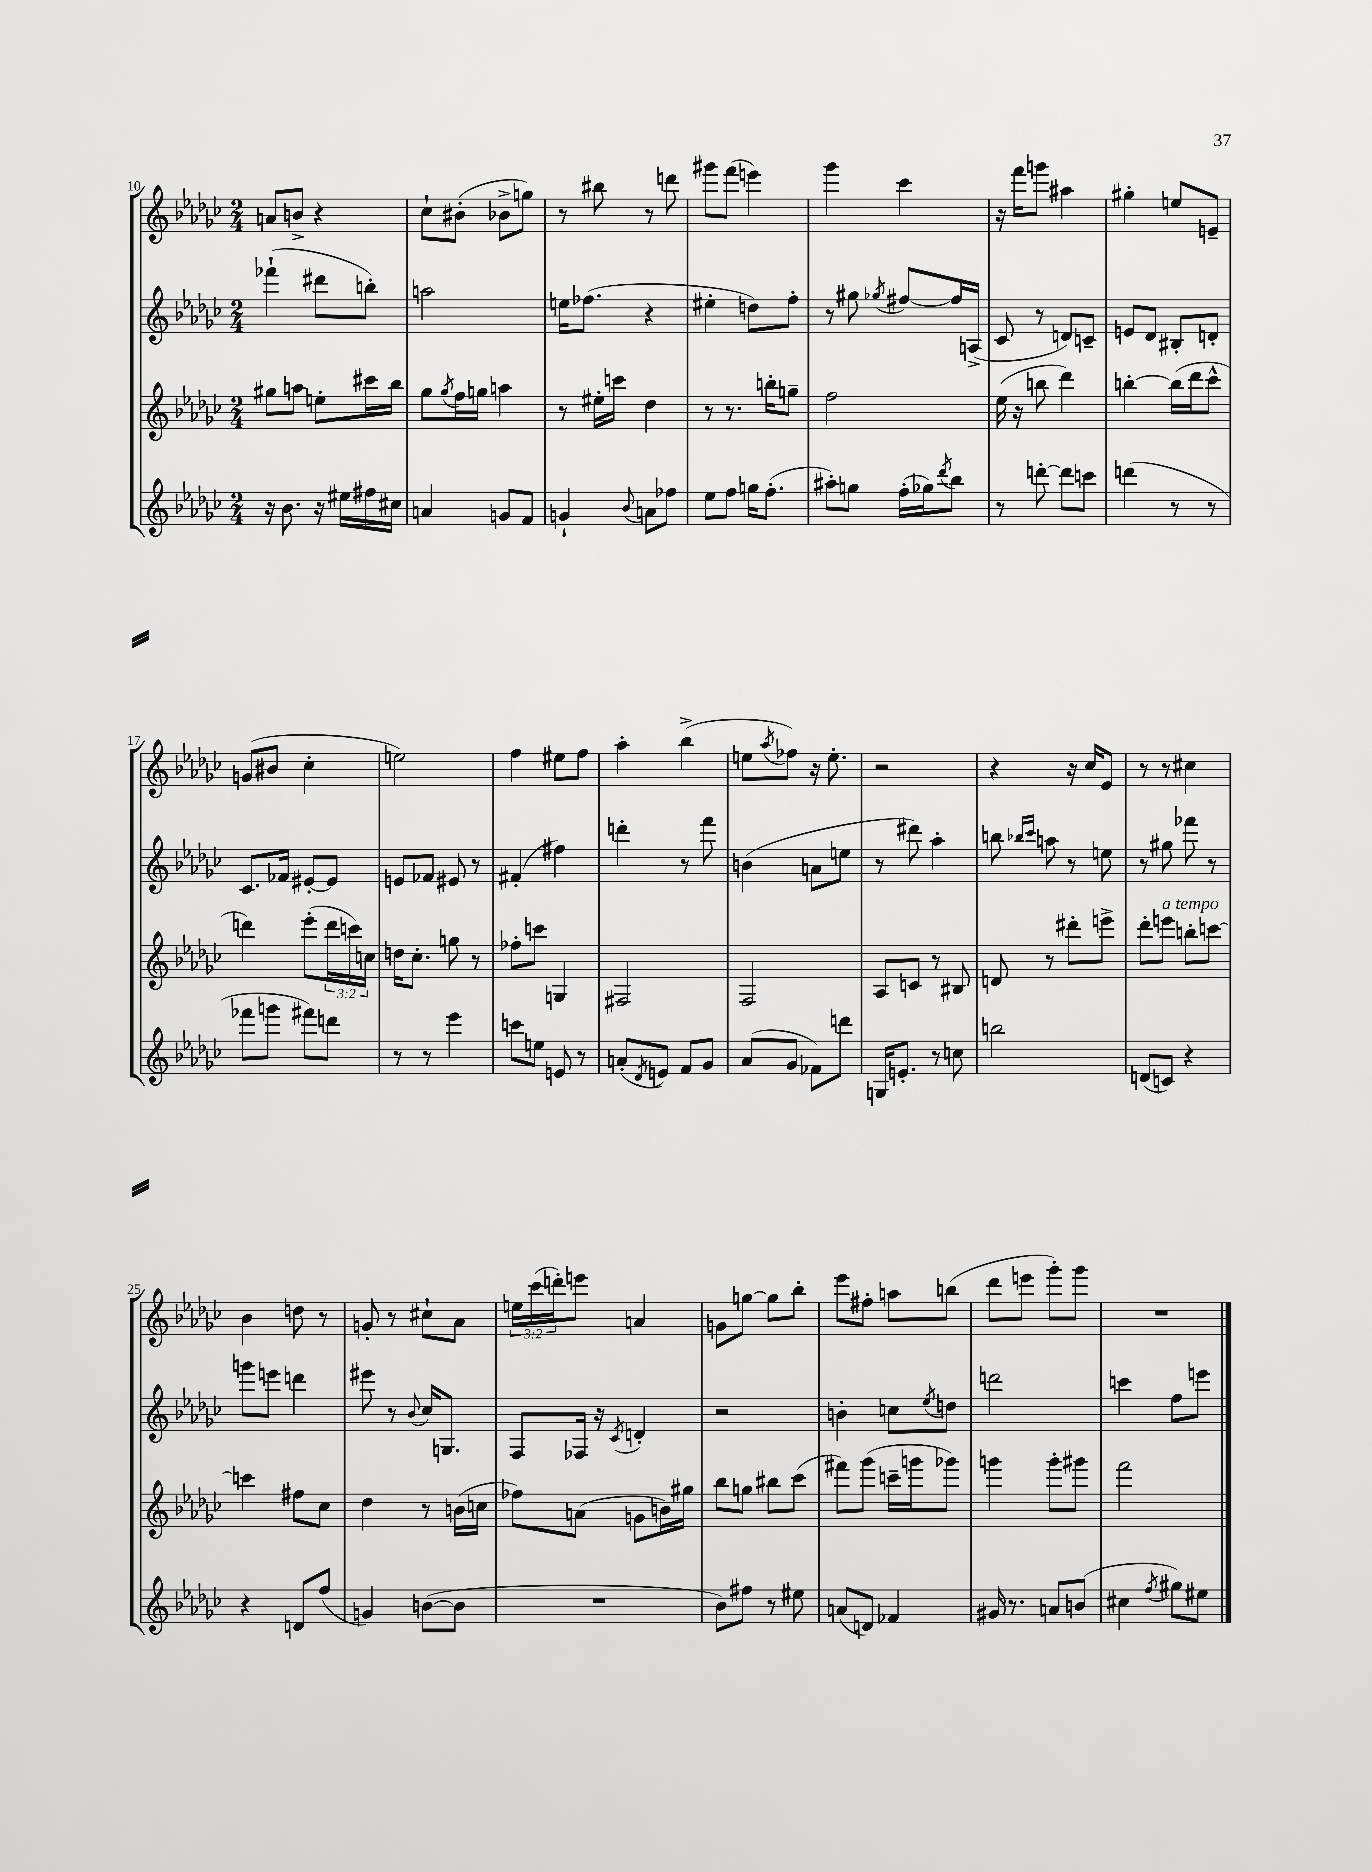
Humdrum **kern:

**kern	**kern	**kern	**kern
*part4	*part3	*part2	*part1
*staff4	*staff3	*staff2	*staff1
*clefG2	*clefG2	*clefG2	*clefG2
*k[b-e-a-d-g-c-]	*k[b-e-a-d-g-c-]	*k[b-e-a-d-g-c-]	*k[b-e-a-d-g-c-]
*M2/4	*M2/4	*M2/4	*M2/4
=10	=10	=10	=10
16r	8gg#X\L	(4fff-X`\	8an/L
8.b-\	.	.	.
.	8aan\J	.	8bn^/J
16r	8een'\L	8ddd#X\L	4r
16ee#X\LL	.	.	.
16ff#X\	16ccc#X\L	8bbn'\J)	.
16cc#X\JJ	16bb-\JJ	.	.
=11	=11	=11	=11
4an/	8gg-\L	2aan\	8cc-`\L
.	8qgg-/	.	.
.	16ff\L	.	(8b#X'\J
.	16ggn\JJ	.	.
8gn/L	4aan\	.	8b-X^\L
8f/J	.	.	8ggn\J)
=12	=12	=12	=12
4gn`/	8r	16een\KL	8r
.	.	(8.ff-X\J	.
.	16ee#X'\LL	.	8bb#X\
.	16cccn\JJ	.	.
8qqb-/	.	.	.
8an\L	4dd-\	4r	8r
8ff-X\J	.	.	8dddn\
=13	=13	=13	=13
8ee-\L	8r	4ee#X'\	8ggg#X\L
8ff\J	8.r	.	(8fff\J
16ggn\KL	.	8ddn\L)	4eeen\)
(8.ff'\J	16bbn'\KL	.	.
.	8ggn~\J	8ff'\J	.
=14	=14	=14	=14
8aa#X'\L)	2ff\	8r	4ggg-\
8ggn\J	.	8gg#X\	.
.	.	8qgg-X/	.
(16ff'\LL	.	[8ff#X/L	4ccc-\
16gg-X\J)	.	.	.
8qddd-/	.	.	.
8bb-\J	.	16ff#/L]	.
.	.	(16An^/JJ	.
=15	=15	=15	=15
8r	(16ee-\	8c-/	16r
.	16r	.	16fff\KL
[8dddn'\	8bbn\	8r	8gggn\J
8ddd\L]	4ddd-\)	8dn/L)	4aa#X\
8cccn\J	.	8cn~/J	.
=16	=16	=16	=16
(4dddn\	[4bbn'\	8en/L	4gg#X'\
.	.	8d-/J	.
8r	(16bb\LL]	8B#X'/L	8een/L
.	16ddd-\J	.	.
8r	8ccc-^^\J	8dn'/J	8en~/J
!!LO:LB:g=z
=17	=17	=17	=17
8fff-X\L	4dddn\)	8.c-/L	(8gn/L
8gggn\J	.	.	8b#X/J
.	.	16f-X/Jk	.
8fff#X\L)	(8eee-'\L	[8e#X'/L	4cc-'\
8dddn\J	24ddd\L	8e#/J]	.
.	24cccn\)	.	.
.	24ccn\JJ	.	.
=18	=18	=18	=18
8r	16ddn\KL	8en/L	2een\)
.	8.cc-'\J	.	.
8r	.	8f-X/J	.
4eee-\	8ggn\	8e#X/	.
.	8r	8r	.
=19	=19	=19	=19
8cccn\L	8ff-X'\L	(4f#X'/	4ff\
8een\J	8cccn\J	.	.
8en/	4Gn/	4ff#X\)	8ee#X\L
8r	.	.	8ff\J
=20	=20	=20	=20
(8an'/L	2F#X/	4dddn'\	4aa-'\
8qd-/	.	.	.
8en/J)	.	.	.
8f/L	.	8r	(4bb-^\
8g-/J	.	8fff\	.
=21	=21	=21	=21
(8a-/L	2F/	(4bn\	8een\L
.	.	.	8qaa-/
8g-/J	.	.	8ff-X\J)
8f-X\L)	.	8an\L	16r
.	.	.	8.ee'\
8dddn\J	.	8een\J	.
=22	=22	=22	=22
16Gn/KL	8A-/L	8r	2r
8.en'/J	.	.	.
.	8cn/J	8ddd#X\)	.
8r	8r	4aa-'\	.
8ccn\	8B#X/	.	.
=23	=23	=23	=23
2bbn\	8dn/	8bbn\	4r
.	.	16qqbb-X/LL	.
.	.	16qqccc-/JJ	.
.	8r	8aan\	.
.	8ddd#X'\L	8r	16r
.	.	.	16cc-/KL
.	8eeen^\J	8een\	8e-/J
=24	=24	=24	=24
(8dn/L	8ddd-'\L	8r	8r
!	!LO:TX:a:i:t=a tempo	!	!
8cn/J)	8eeen\J	8gg#X\	8r
4r	8bbn'\L	8fff-X\	4cc#X\
.	[8cccn\J	8r	.
!!LO:LB:g=z
=25	=25	=25	=25
4r	4cccn\]	8gggn\L	4b-\
.	.	8eeen\J	.
8dn/L	8ff#X\L	4dddn\	8ddn\
(8ff/J	8cc-\J	.	8r
=26	=26	=26	=26
4gn/)	4dd-\	8eee#X\	8gn'/
.	.	8r	8r
.	.	8qqb-/	.
([8bn\L	8r	16cc-/KL	8cc#X`\L
.	.	8.Gn/J	.
8b\J]	(16bn\LL	.	8a-\J
.	16ccn\JJ	.	.
=27	=27	=27	=27
2r	8ff-X\L)	8F/L	24een\LL
.	.	.	(24ccc-\
.	.	.	24dddn'\J)
.	(8an\J	16F-X/Jk	8eeen\J
.	.	16r	.
.	.	8qc-/	.
.	8gn\L	4dn'/	4an/
.	16bn\L)	.	.
.	16gg#X\JJ	.	.
=28	=28	=28	=28
8b-\L)	8bb-\L	2r	8gn\L
8ff#X\J	8ggn\J	.	[8ggn\J
8r	8bb#X\L	.	8gg\L]
8ee#X\	(8ccc-\J	.	8bb-'\J
=29	=29	=29	=29
(8an/L	8fff#X\L)	4bn'\	8eee-\L
8dn/J)	(8ggg-\J	.	8ff#X'\J
4f-X/	16cccn~\LL	8ccn\L	8aan\L
.	16gggn\J	.	.
.	.	8qee-/	.
.	8ggg-X\J)	8ddn\J	(8bbn\J
=30	=30	=30	=30
16g#X/	4gggn\	2dddn\	8ddd-\L
8.r	.	.	.
.	.	.	8eeen\J
8an/L	8ggg'\L	.	8ggg-'\L)
(8bn/J	8ggg#X\J	.	8ggg-\J
=31	=31	=31	=31
4cc#X\	2fff\	4cccn\	2r
8qff/	.	.	.
8gg#X\L)	.	8ff\L	.
8ee#X\J	.	8eeen\J	.
==	==	==	==
*-	*-	*-	*-
